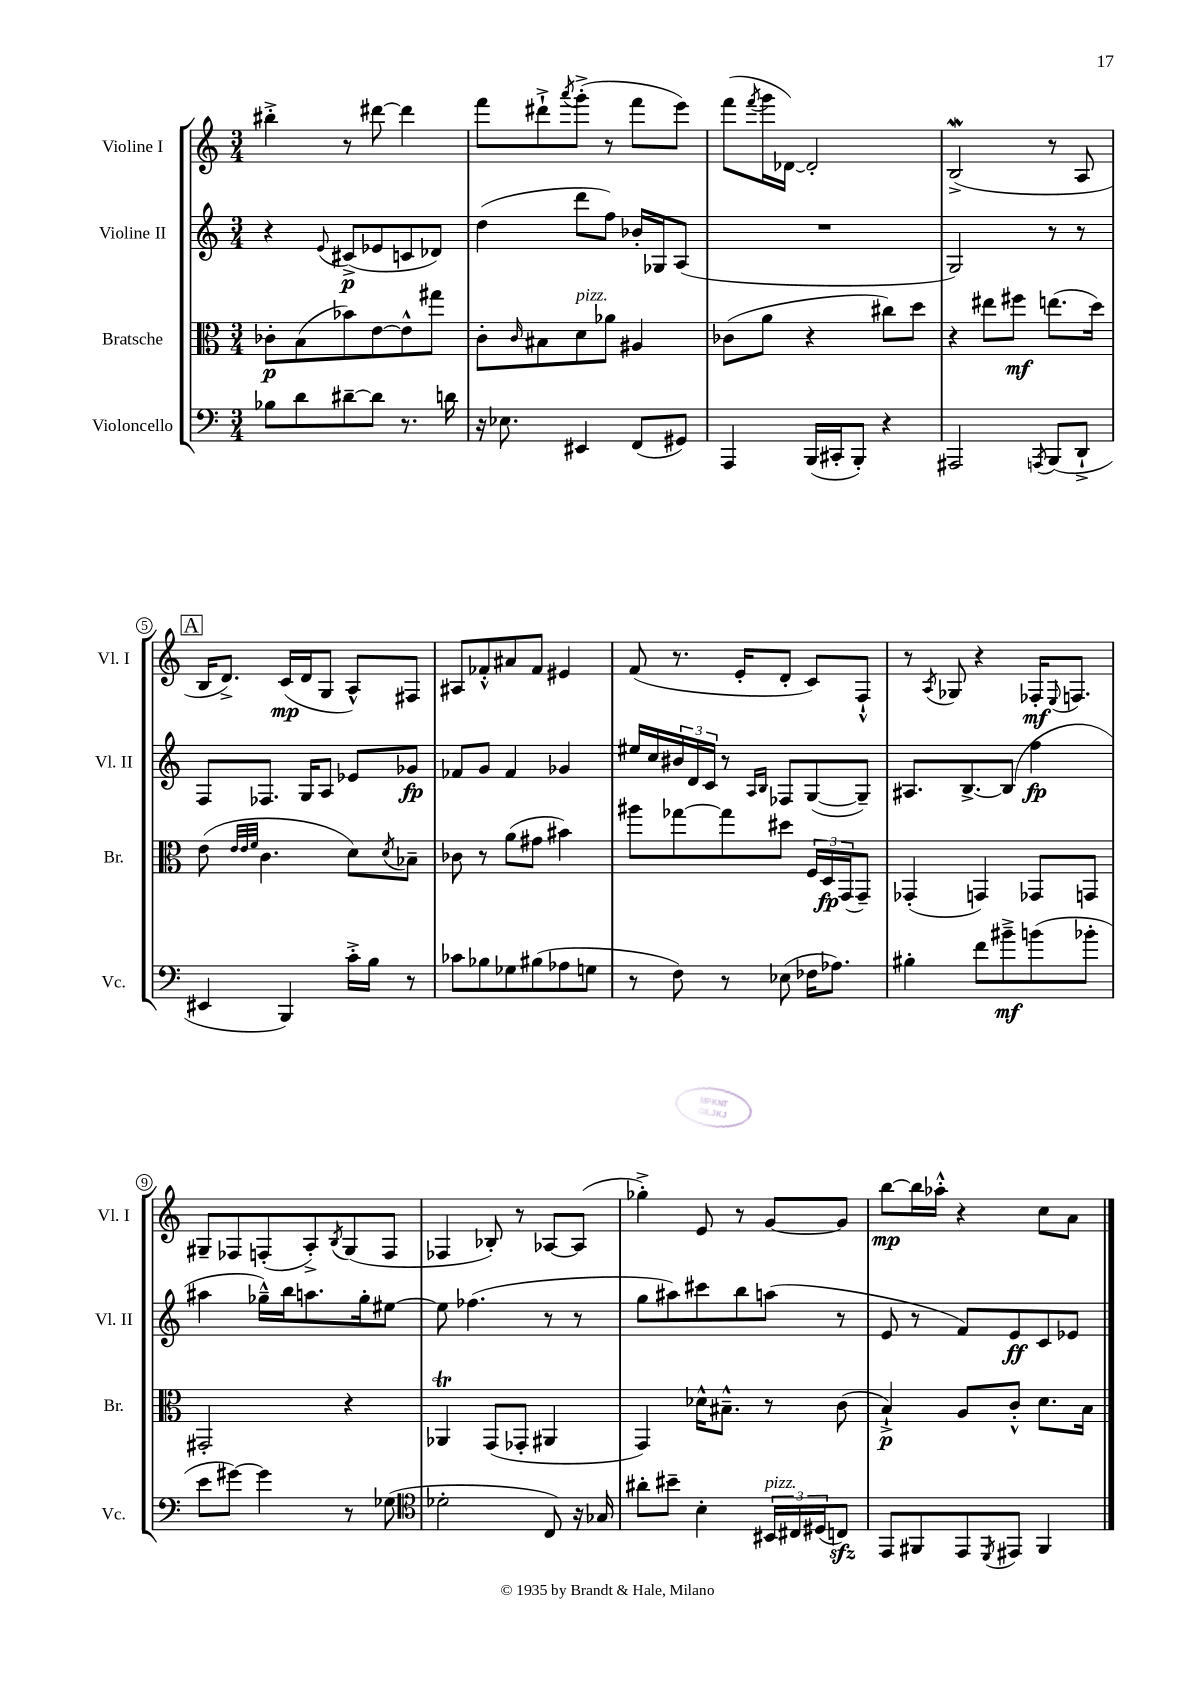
<<
\new StaffGroup <<
\new Staff = "s0" \with { instrumentName = "Violine I" shortInstrumentName = "Vl. I" } {
    \clef treble \key c \major \numericTimeSignature \time 3/4
    bis''4-.-> r8 dis'''8~ dis'''4 |
    f'''8 dis'''8-!-> \acciaccatura { a'''8 } g'''8-.->( r8 f'''8 e'''8) |
    f'''8( \acciaccatura { f'''8 } g'''16 des'16~) des'2-. |
    b2->\mordent( r8 a8 |
    \mark \markup { \box "A" } b16 d'8.->) c'16\mp( d'16 g8 a8-^) fis8 |
    ais8 fes'8-.-^ ais'8 fes'8 eis'4 |
    f'8( r8. e'16-. d'8-. c'8) f8-!-^ |
    r8 \acciaccatura { a8 } ges8 r4 fes16-.\mf \appoggiatura { e8 } f8. |
    gis8-- fes8 f8-.( a8-.->) \acciaccatura { b8 } gis8( f8 |
    fes4 bes8-.) r8 aes8~ aes8( |
    ges''4-.->) e'8 r8 g'8~ g'8 |
    b''8~\mp b''16 aes''16-.-^ r4 c''8 a'8 \bar "|." |
}
\new Staff = "s1" \with { instrumentName = "Violine II" shortInstrumentName = "Vl. II" } {
    \clef treble \key c \major \numericTimeSignature \time 3/4
    r4 \appoggiatura { e'8 } cis'8->\p( ees'8 c'8 des'8) |
    d''4( d'''8 f''8) bes'16-. ges16 a8( |
    R2. |
    g2) r8 r8 |
    \mark \markup { \box "A" } f8 fes8. g16 a8 ees'8 ges'8\fp |
    fes'8 g'8 fes'4 ges'4 |
    eis''16 c''16 \tuplet 3/2 { bis'16 d'16 c'16 } r8 \grace { a16 b16 } fes8 g8~( g8--) |
    ais8. b8.~-> b8( f''4\fp |
    ais''4 ges''16---^) b''16 a''8. ges''16-. eis''8~ |
    eis''8 fes''4.( r8 r8 |
    g''8 ais''8) cis'''8 b''8 a''8( r8 |
    e'8 r8 f'8) e'8\ff c'8 ees'8 \bar "|." |
}
\new Staff = "s2" \with { instrumentName = "Bratsche" shortInstrumentName = "Br." } {
    \clef alto \key c \major \numericTimeSignature \time 3/4
    ces'8-.\p b8( bes'8) e'8~ e'8-^ gis''8 |
    c'8-. \grace { c'16 } bis8 d'8^\markup { \italic "pizz." } aes'8 ais4 |
    ces'8( a'8 r4 cis''8) d''8 |
    r4 eis''8 fis''8\mf e''8.( d''16) |
    \mark \markup { \box "A" } e'8( \grace { e'32 e'32 f'32 } c'4. d'8) \acciaccatura { d'8 } bes8-- |
    ces'8 r8 a'8( gis'8 bis'4) |
    ais''8 ges''8~ ges''8 dis''8 \tuplet 3/2 { f16 d16\fp g,16( } g,8--) |
    ges,4-.( g,4) ges,8 g,8 |
    gis,2-. r4 |
    aes,4\trill g,8( ges,8-. ais,4 |
    g,4) des'16-^ bis8.---^ r8 c'8( |
    b4-!->\p) a8 c'8-.-^ d'8. b16 \bar "|." |
}
\new Staff = "s3" \with { instrumentName = "Violoncello" shortInstrumentName = "Vc." } {
    \clef bass \key c \major \numericTimeSignature \time 3/4
    bes8 d'8 dis'8~-- dis'8 r8. d'16 |
    r16 ees8. eis,4 f,8( gis,8) |
    a,,4 b,,16( cis,16-. b,,8-.) r4 |
    ais,,2 \acciaccatura { a,,8 } b,,8( d,8-!-> |
    \mark \markup { \box "A" } eis,4 b,,4) c'16-.-> b16 r8 |
    ces'8 bes8 ges8 bis8( aes8 g8 |
    r8 f8) r8 ees8( fes16 aes8.) |
    bis4-. f'8 bis'8--->\mf b'8( bes'8-. |
    e'8 gis'8~) gis'4 r8 ges8( |
    \clef tenor des'2-. c8) r16 ges16 |
    ais'8-. bis'8-- b4-. \tuplet 3/2 { bis,16^\markup { \italic "pizz." } cis16 dis16( } c8\sfz) |
    e,8 fis,8 e,8 \acciaccatura { d,8 } eis,8 fis,4 \bar "|." |
}
>>
>>
\layout { \context { \Score \override BarNumber.stencil = #(make-stencil-circler 0.1 0.3 ly:text-interface::print) } }
